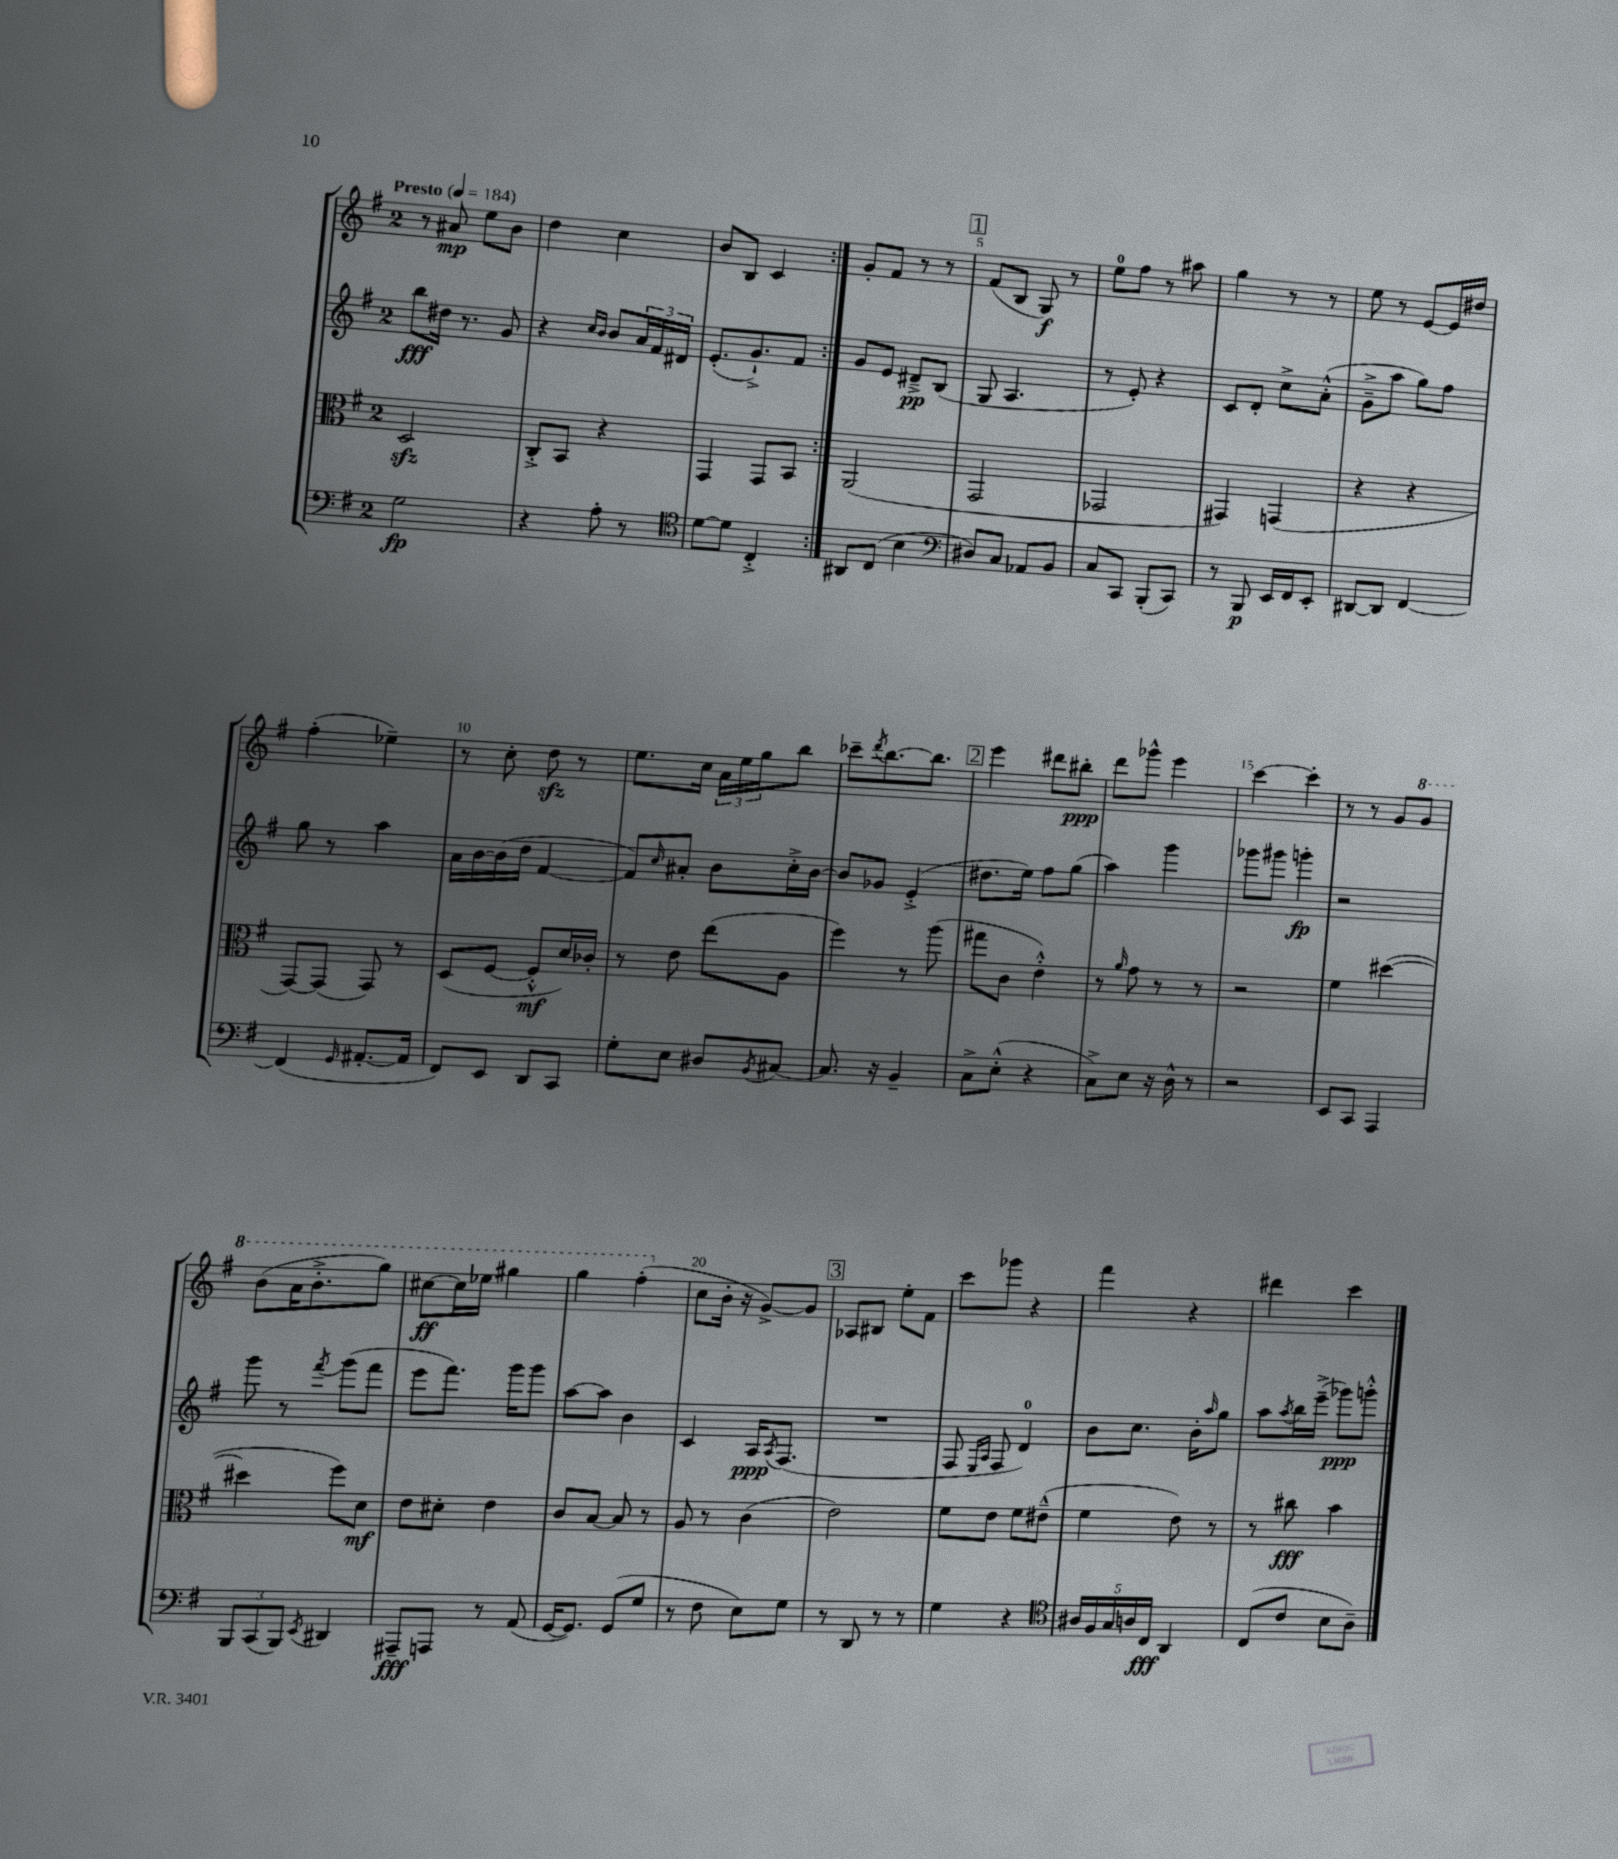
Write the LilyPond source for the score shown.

<<
\new StaffGroup <<
\new Staff = "s0" {
    \clef treble \key g \major \once \override Staff.TimeSignature.style = #'single-digit \time 2/4 \tempo "Presto" 4 = 184
    \repeat volta 2 { r8 ais'8\mp e''8 b'8 |
    d''4 c''4 |
    b'8 b8 c'4 | }
    g'8-. fis'8 r8 r8 |
    \mark \markup { \box "1" } fis'8( b8 g8\f) r8 |
    e''8-0 fis''8 r8 ais''8 |
    g''4 r8 r8 |
    e''8 r8 e'8~ e'16 dis''16 |
    fis''4-.( ees''4--) |
    r8 c''8-. d''8\sfz r8 |
    e''8. c''16 \tuplet 3/2 { a'16 e''16 g''16 } b''8 |
    ces'''8-- \acciaccatura { d'''8 } b''8.~ b''8. |
    \mark \markup { \box "2" } e'''4 dis'''8 bis''8-.\ppp |
    d'''8 ges'''8-^ e'''4 |
    c'''4~ c'''4-. |
    r8 r8 g'8 \ottava #1 g''8 |
    b''8( a''16 b''8.-.-> g'''8) |
    cis'''8~\ff cis'''16 ees'''16 gis'''4 |
    g'''4 fis'''4-.( \ottava #0 |
    c''8 b'16-. r16 g'8~->) g'8 |
    \mark \markup { \box "3" } aes8 bis8 e''8-. fis'8 |
    c'''8 ges'''8 r4 |
    fis'''4 r4 |
    dis'''4 c'''4 \bar "|." |
}
\new Staff = "s1" {
    \clef treble \key g \major \once \override Staff.TimeSignature.style = #'single-digit \time 2/4
    \repeat volta 2 { b''8\fff dis''16 r8. g'8 |
    r4 \grace { c''16 b'16 } b'8 \tuplet 3/2 { a'16 fis'16 dis'16 } |
    e'8.-.( g'8.-!->) fis'8 | }
    g'8 e'8 dis'8--->\pp b8( |
    \mark \markup { \box "1" } g8 a4. |
    r8 e'8-.) r4 |
    c'8 d'8-. c''8-> a'8-.-^( |
    g'8---> a''8 g''8) fis''8 |
    g''8 r8 a''4 |
    a'16 b'16~ b'16( d''16 fis'4~ |
    fis'8) \grace { c''16 } ais'8-. b'8 c''16-.-> b'16~ |
    b'8 ges'8 e'4-.->( |
    \mark \markup { \box "2" } dis''8. e''16) fis''8 g''8( |
    a''4) g'''4 |
    ges'''8 gis'''8 g'''4-.\fp |
    r2 |
    g'''8 r8 \acciaccatura { fis'''8 } g'''8( fis'''8 |
    e'''8 fis'''8.) g'''16 g'''8 |
    a''8~ a''8 b'4 |
    c'4 a16\ppp \acciaccatura { a8 } fis8.( |
    \mark \markup { \box "3" } R2 |
    fis8 \grace { e16 a16 } fis8 d'4-0) |
    b'8 c''8. b'16-. \grace { a''16 } g''8 |
    a''8 \acciaccatura { a''8 } b''16 e'''16--->( ges'''8\ppp) g'''8-.-^ \bar "|." |
}
\new Staff = "s2" {
    \clef alto \key g \major \once \override Staff.TimeSignature.style = #'single-digit \time 2/4
    \repeat volta 2 { d2\sfz |
    c8-.-> b,8 r4 |
    g,4 g,8 b,8 | }
    a,2( |
    \mark \markup { \box "1" } g,2 |
    ges,2 |
    gis,4) g,4( |
    r4 r4 |
    g,8~) g,8( g,8) r8 |
    d8( fis8~ fis8-.-^\mf d'16) ces'16-. |
    r8 e'8 e''8( a8 |
    fis''4) r8 a''8( |
    \mark \markup { \box "2" } gis''8 c'8 e'4-.-^) |
    r8 \grace { a'16 } g'8 r8 r8 |
    r2 |
    fis'4 dis''4~( |
    dis''4 fis''8) d'8\mf |
    e'8 dis'8-. e'4 |
    c'8 b8~ b8 r8 |
    a8 r8 c'4( |
    \mark \markup { \box "3" } e'2) |
    fis'8 e'8 fis'8 eis'8---^( |
    fis'4 e'8) r8 |
    r8 cis''8\fff b'4 \bar "|." |
}
\new Staff = "s3" {
    \clef bass \key g \major \once \override Staff.TimeSignature.style = #'single-digit \time 2/4
    \repeat volta 2 { g2\fp |
    r4 a8-. r8 |
    \clef tenor d'8~ d'8 c4-.-> | }
    ais,8 c8( b4 |
    \mark \markup { \box "1" } \clef bass dis8) c8 aes,8 b,8 |
    c8 c,8 b,,8-.( c,8) |
    r8 b,,8\p e,16 fis,16 e,8-. |
    dis,8~ dis,8 fis,4~ |
    fis,4( \grace { g,16 } ais,8.~-. ais,16 |
    fis,8) e,8 d,8 c,8 |
    g8-. e8 dis8 \acciaccatura { b,8 } cis8~ |
    cis8. r16 b,4-- |
    \mark \markup { \box "2" } c8-> e8-.-^( r4 |
    c8->) e8 r16 d16-^ r8 |
    r2 |
    e,8 c,8 a,,4 |
    \tuplet 3/2 { b,,8 c,8( b,,8) } \acciaccatura { e,8 } dis,4 |
    ais,,8--\fff a,,8 r8 a,8( |
    g,16~ g,8.) g,8( g8 |
    r8 fis8 e8) g8 |
    \mark \markup { \box "3" } r8 d,8 r8 r8 |
    g4 r4 |
    \clef tenor \tuplet 5/4 { ais16 fis16 g16 a16 c16\fff } a,4 |
    c8( c'8 b8 a8--) \bar "|." |
}
>>
>>
\layout { \context { \Score \override BarNumber.break-visibility = ##(#f #t #t) barNumberVisibility = #(every-nth-bar-number-visible 5) } }
